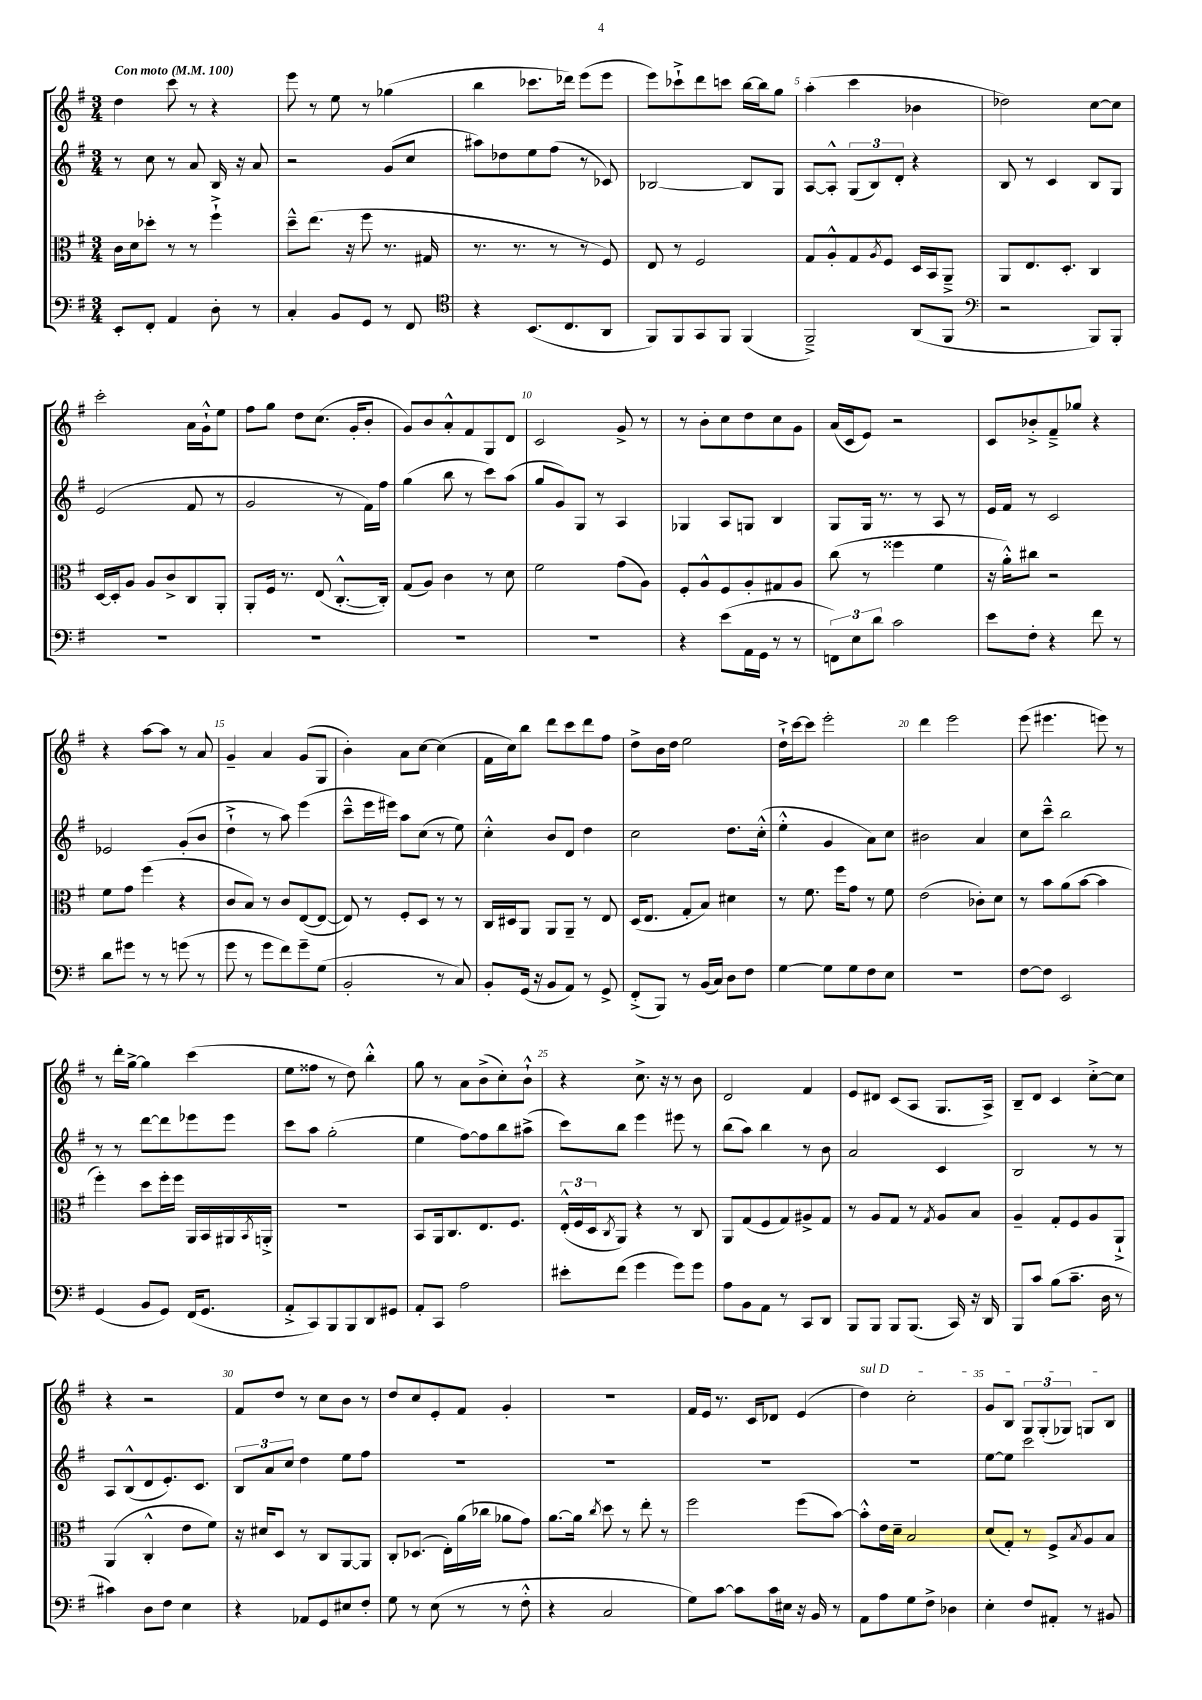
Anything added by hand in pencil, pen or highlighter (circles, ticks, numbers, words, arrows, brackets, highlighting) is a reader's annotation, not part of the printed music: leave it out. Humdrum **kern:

**kern	**kern	**kern	**kern
*staff4	*staff3	*staff2	*staff1
*clefF4	*clefC3	*clefG2	*clefG2
*k[f#]	*k[f#]	*k[f#]	*k[f#]
*M3/4	*M3/4	*M3/4	*M3/4
*MM100	*MM100	*MM100	*MM100
8EE'	16c	8r	4dd
.	16d	.	.
8FF#'	8dd-'	8cc	.
4AA	8r	8r	8ccc
.	8r	8a	8r
8D'	4ff#`^	16B	4r
.	.	16r	.
8r	.	8a	.
=	=	=	=
4C'	8dd~^^	2r	8eee
.	(8.ee	.	8r
8BB	.	.	8ee
.	16r	.	.
8GG	8ff#	.	8r
8r	8.r	(8g	(4gg-
8FF#	.	8cc	.
.	16G#	.	.
=	=	=	=
*clefC4	*	*	*
4r	8.r	8aa#)	4bb
.	.	8dd-	.
.	8.r	.	.
(8.BB	.	8ee	8.ccc-
.	8r	(8ff#	.
8.C	.	.	16ddd-)
.	8r	8r	(8eee
8AA	8F#)	8c-)	8eee
=	=	=	=
8FF#)	8E	[2B-	8eee)
8FF#	8r	.	8ccc-`^
8GG	2F#	.	8ddd
8FF#	.	.	8ccc
(4FF#	.	8B-]	[16bb
.	.	.	16bb]
.	.	8G	8gg
=	=	=	=
2FF#~^)	8G	[8A	(4aa'
.	8A'^^	8A'^^]	.
.	8G	(12G	4ccc
.	.	12B)	.
.	8qA	.	.
.	8F#	.	.
.	.	12d'	.
(8AA	16D	4r	4b-
.	16BB	.	.
8FF#	8AA~^	.	.
=	=	=	=
*clefF4	*	*	*
2r	8AA	8B	2dd-)
.	8.E	8r	.
.	.	4c	.
.	8.D'	.	.
8BBB)	4C	8B	[8cc
8BBB'	.	8G	8cc]
=	=	=	=
2.r	[16D	(2e	2ccc'
.	16D']	.	.
.	8A	.	.
.	8A	.	.
.	8c^	.	.
.	8C	8f#	16a
.	.	.	16g`^^
.	8AA'	8r	8ee
=	=	=	=
2.r	8AA'	2g	8ff#
.	16F#	.	8gg
.	8.r	.	.
.	.	.	8dd
.	(8E	.	(8.cc
.	[8.C'^^	8r	.
.	.	.	16g'
.	.	16f#)	8b'
.	16C'])	16ff#	.
=	=	=	=
2.r	(8G	(4gg	8g)
.	8A)	.	8b
.	4c	8bb	8a'^^
.	.	8r	8f#
.	8r	8ccc)	8G
.	8d	(8aa	8d
=	=	=	=
2.r	2f#	8gg	2c
.	.	8g)	.
.	.	8G	.
.	.	8r	.
.	(8g	4A	8g^
.	8A)	.	8r
=	=	=	=
4r	8F#'	4G-	8r
.	8A^^	.	8b'
(8e	8F#	8A	8cc
16AA	8A'	8G	8dd
16GG	.	.	.
8r	8G#	4B	8cc
8r	8A	.	8g
=	=	=	=
12FF)	(8cc	8G	(16a
.	.	.	16c
12E	.	.	.
.	8r	16G	8e)
12d	.	.	.
.	.	8.r	.
2c	4ff##	.	2r
.	.	8r	.
.	4f#	8A	.
.	.	8r	.
=	=	=	=
8e	16r	16e	8c
.	16a'^^)	16f#	.
8F#'	8cc#	8r	8b-'^
4r	2r	2c	8f#~^
.	.	.	8gg-
8f#	.	.	4r
8r	.	.	.
=	=	=	=
8d	8f#	2e-	4r
8g#	8g	.	.
8r	(4ff#	.	[8aa
8r	.	.	8aa]
(8g	4r	(8g'	8r
8r	.	8b	8a
=	=	=	=
8g	8c	4dd`^	4g~
8r	8B)	.	.
8g	8r	8r	4a
8f#)	8c	8aa)	.
8g~	([8E	(4eee	(8g
(8G	8E_	.	8G
=	=	=	=
2BB'	8E])	8ccc~^^	4b')
.	8r	16eee	.
.	.	16eee#)	.
.	8F#'	8aa	8a
.	8D	(8cc	[8cc
8r	8r	8r	(4cc]
8C)	8r	8ee)	.
=	=	=	=
8BB'	16C	4cc'^^	16f#
.	16D#	.	16cc)
(16GG	8AA	.	8bb
16r	.	.	.
8BB	8AA	8b	8ddd
8AA)	8AA~	8d	8ccc
8r	8r	4dd	8ddd
8GG^	8E	.	8ff#
=	=	=	=
(8FF#'^	(16D	2cc	8dd^
.	8.E	.	.
8BBB)	.	.	16b
.	.	.	16dd
8r	8G'	.	2ee
(16BB	8B)	.	.
16C)	.	.	.
8D	4d#	8.dd	.
8F#	.	.	.
.	.	(16cc'^^	.
=	=	=	=
[4G	8r	4ee'^^	16dd`^
.	.	.	[16ccc
.	8.f#	.	8ccc]
8G]	.	4g	2eee'
.	16ff#	.	.
8G	8g	.	.
8F#	8r	8a)	.
8E	8f#	8cc	.
=	=	=	=
2.r	(2e	2b#	4ddd
.	.	.	2eee
.	8c-')	4a	.
.	8d	.	.
=	=	=	=
[8F#	8r	8cc	(8eee
8F#]	8b	8ccc~^^	4.eee#
2EE	(8a	2bb	.
.	[8b	.	.
.	4b]	.	8eee)
.	.	.	8r
=	=	=	=
(4GG	4ff#')	8r	8r
.	.	8r	16ddd'
.	.	.	[16gg^
8BB	8dd	[8ddd	4gg]
8GG)	16ff#'	8ddd]	.
.	16ff#	.	.
(16FF#	16AA	8eee-	(4ccc
8.GG	16BB	.	.
.	16AA#	8eee-	.
.	8qBB	.	.
.	16AA'^	.	.
=	=	=	=
8AA'^	2.r	8ccc	8ee
8CC)	.	8aa	8ff##
8BBB	.	(2gg'	8r
8BBB	.	.	8dd)
8DD	.	.	4bb'^^
8GG#	.	.	.
=	=	=	=
8AA'	8BB	4ee	8gg
8CC	16AA	.	8r
.	8.C	.	.
2A	.	[8ff#)	8a
.	8.E	8ff#]	(8b^
.	.	8bb	8cc')
.	8.F#	.	.
.	.	(8aa#^	8b`^^
=	=	=	=
8e#'	(24E'^^	8ccc)	4r
.	24F#	.	.
.	24D	.	.
.	8qC	.	.
(8f#	8AA)	8bb	.
4g	4r	4eee	8.cc^
.	.	.	16r
8g)	8r	8eee#	8r
8g	8C	8r	8b
=	=	=	=
8A	8AA	(8bb	2d
8BB	(8G	8aa)	.
8AA	8F#	4bb	.
8r	8G)	.	.
8CC	8A#^	8r	4f#
8DD	8G	8b	.
=	=	=	=
8BBB	8r	2a	8e
8BBB	8A	.	8d#
8BBB	8G	.	(8c
(8.BBB	8r	.	8A
.	8qG	.	.
.	8A	4c	8.G
16CC)	.	.	.
16r	8B	.	.
16DD	.	.	16A^)
=	=	=	=
8BBB	4A~	2B	8B~
8c	.	.	8d
(8B	8G'	.	4c
8.c~	8F#	.	.
.	8A	8r	[8cc'^
16D	.	.	.
8r	8AA`^	8r	8cc]
=	=	=	=
4c#)	(4AA	8A	4r
.	.	(8B^^	.
8D	4C'^^	8d	2r
8F#	.	8.e')	.
4E	8e	.	.
.	.	8.c	.
.	8f#)	.	.
=	=	=	=
4r	16r	12B	8f#
.	16d#	.	.
.	.	12a	.
.	8D	.	8dd
.	.	12cc	.
8AA-	8r	4dd	8r
8GG	8C	.	8cc
8E#	[8AA	8ee	8b
8F#'	8AA]	8ff#	8r
=	=	=	=
8G	8C'	2.r	8dd
8r	(8.D-	.	8cc
(8E	.	.	8e'
.	16E')	.	.
8r	(16a	.	8f#
.	16cc-	.	.
8r	8a-	.	4g'
8F#'^^	8g)	.	.
=	=	=	=
4r	[8.a	2.r	2.r
.	16a]	.	.
.	8qcc	.	.
2C	8dd	.	.
.	8r	.	.
.	8ee'	.	.
.	8r	.	.
=	=	=	=
8G)	2ff#	2.r	16f#
.	.	.	16e
[8c	.	.	8.r
8c]	.	.	.
.	.	.	16c
16c	.	.	8d-
16E#	.	.	.
16r	(8ff#	.	(4e
16BB	.	.	.
8r	[8b)	.	.
=	=	=	=
8AA	8b'^^]	2.r	4dd)
8A	16e	.	.
.	16d~	.	.
8G	2B	.	2cc'
8F#^	.	.	.
4D-	.	.	.
=	=	=	=
4E'	(8d	[8ee	8g
.	8G')	8ee]	8B
8F#	8r	2ccc	12G
.	.	.	(12G'
8AA#'	8F#^	.	.
.	.	.	12G-)
.	8qB	.	.
8r	8A	.	8G
8BB#	8B	.	8B
==	==	==	==
*-	*-	*-	*-
